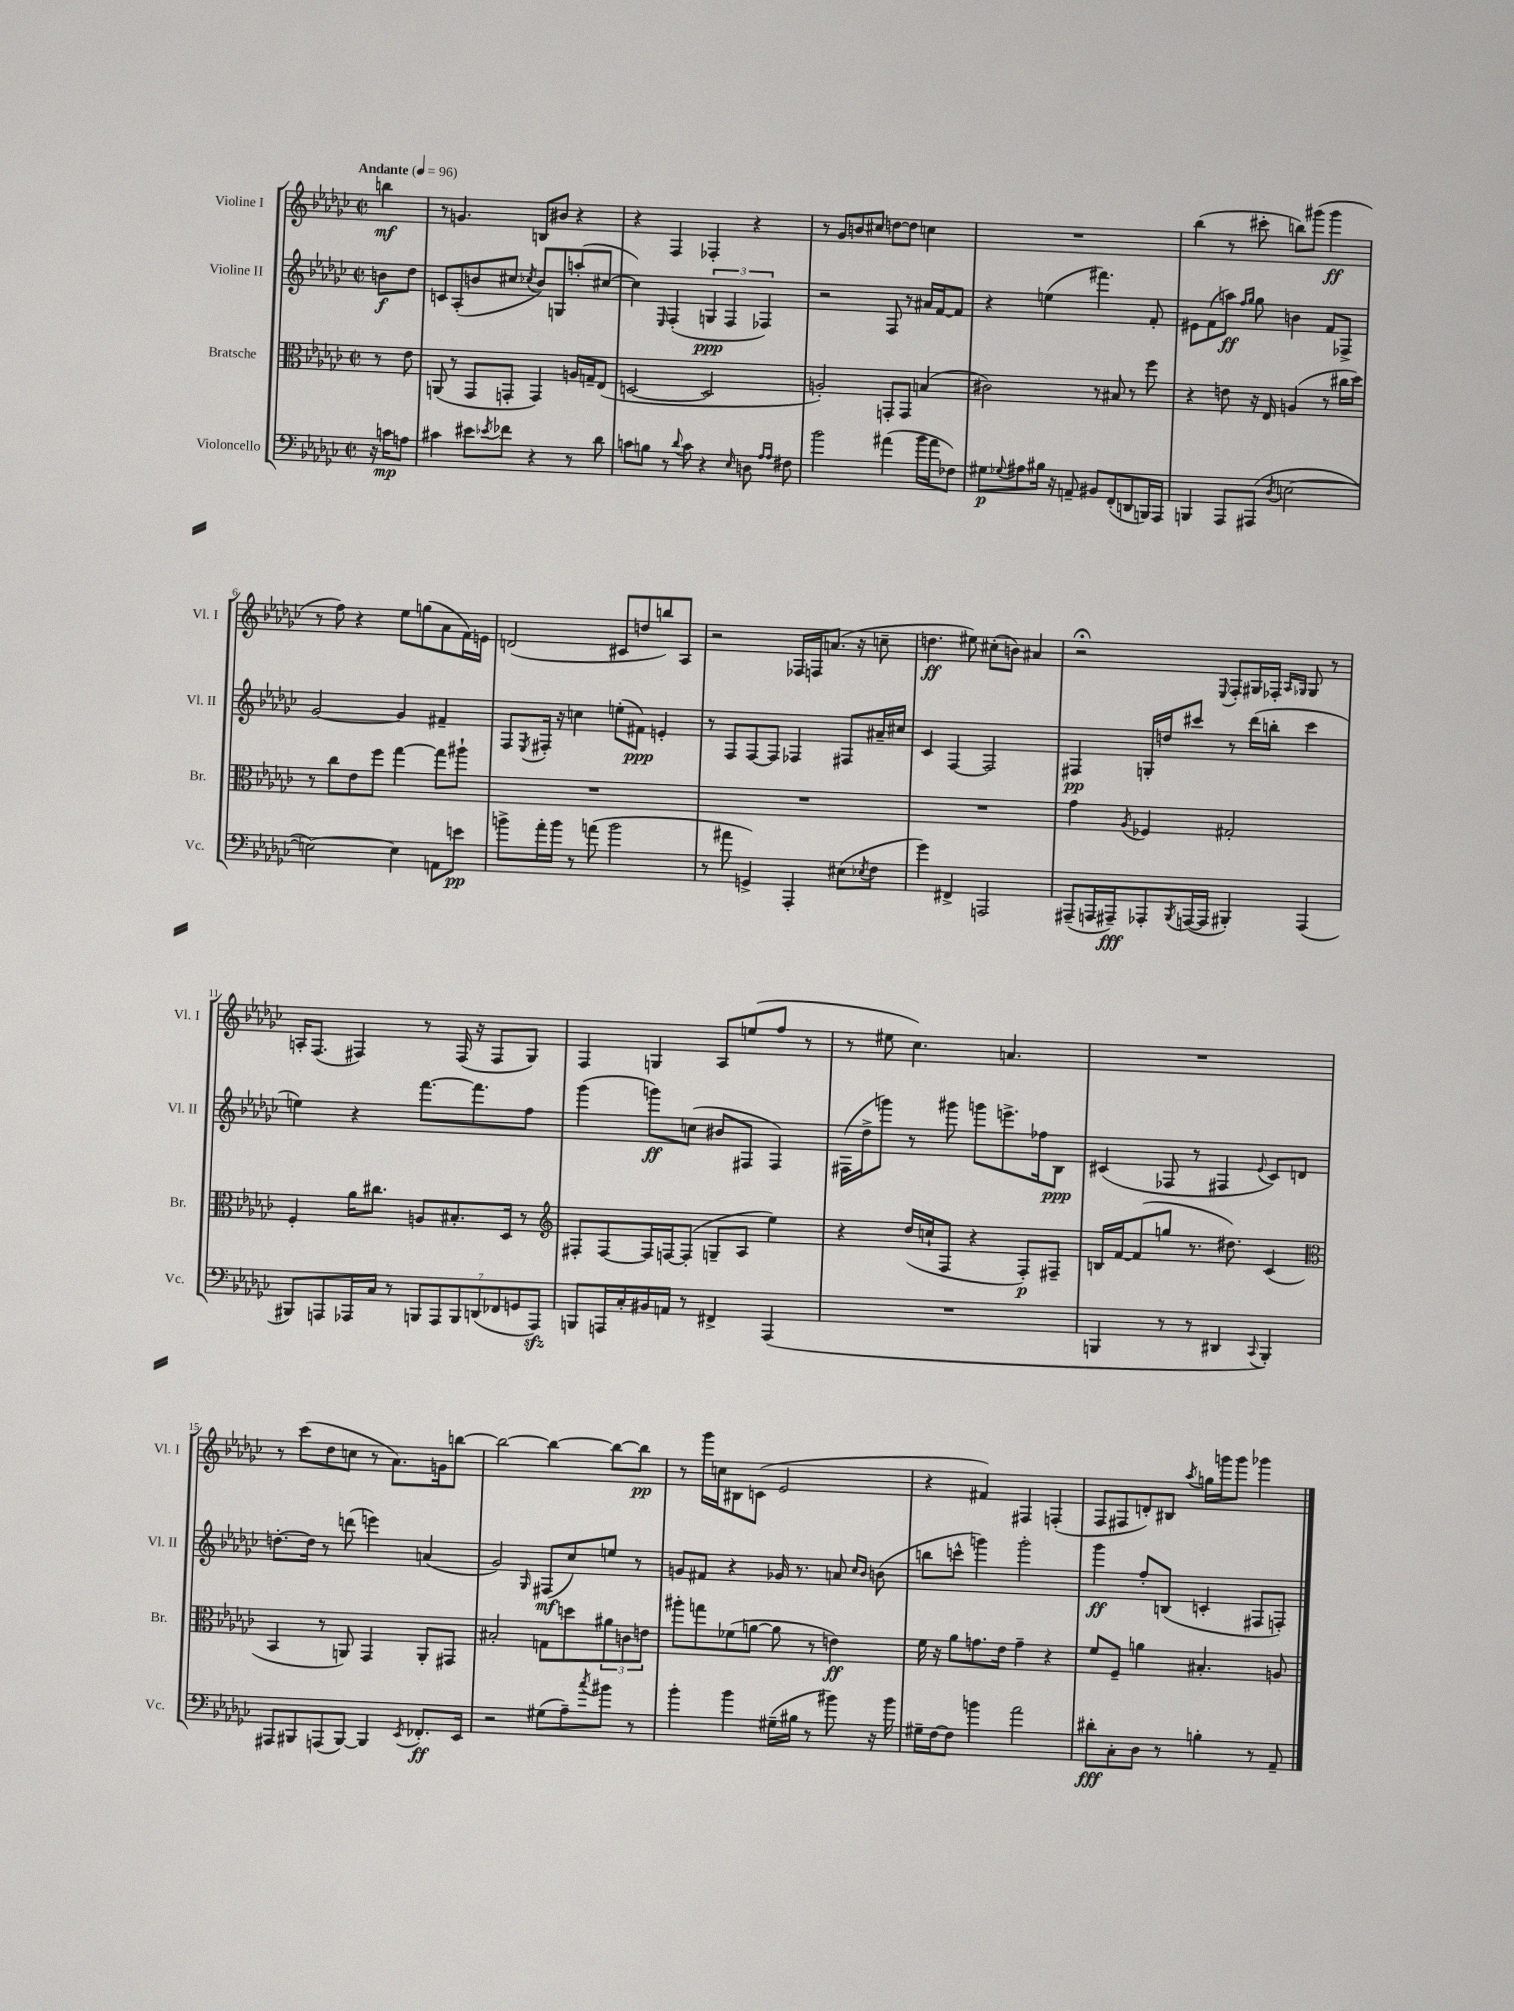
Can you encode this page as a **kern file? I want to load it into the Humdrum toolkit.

**kern	**kern	**kern	**kern
*staff4	*staff3	*staff2	*staff1
*clefF4	*clefC3	*clefG2	*clefG2
*k[b-e-a-d-g-c-]	*k[b-e-a-d-g-c-]	*k[b-e-a-d-g-c-]	*k[b-e-a-d-g-c-]
*M2/2	*M2/2	*M2/2	*M2/2
*met(c|)	*met(c|)	*met(c|)	*met(c|)
*MM96	*MM96	*MM96	*MM96
16r	8r	8b	4bb
16c	.	.	.
8A	8e-	8dd-	.
=	=	=	=
4c#	(8AA	8c	8r
.	8r	(8A-'	4.g
8e#	8GG-	8b	.
8qe-	.	.	.
8f-	8GG'	8cc#	.
.	.	8qcc-	.
4r	4GG)	8b)	8B
.	.	8G	8b#
8r	16A	(8aa'	4r
.	16G~	.	.
8d-	(8E-	[8cc#	.
=	=	=	=
8c	[2D	4cc#])	4r
8B	.	.	.
.	.	16qqE-	.
8r	.	(4F'	4F
8qqd-	.	.	.
8c	.	.	.
4r	2D]	6G	4F-'
.	.	6F	.
16qqE-	.	.	.
8D	.	.	4r
.	.	6F-)	.
16qqA-	.	.	.
16qqA-	.	.	.
8F#	.	.	.
=	=	=	=
2b-	2A')	2r	8r
.	.	.	8g-
.	.	.	8b
.	.	.	8cc#
(4a#	8GG'	8F	[8dd
.	8GG	8r	8dd]
16b-	(4B	16a#	4cc
16a#	.	[16f	.
8F-)	.	8f]	.
=	=	=	=
8G#	2c#)	4r	1r
8qqG-	.	.	.
8A#	.	.	.
16B#	.	(4ee	.
16r	.	.	.
8AA~	.	.	.
8BB#	8r	4.fff#)	.
(8FF'	8B#	.	.
8DD	8r	.	.
16BBB)	8ff	8f'	.
16AAA-	.	.	.
=	=	=	=
4BBB	4r	8e#	(4bb-
.	.	(8f	.
8AAA-	8e	8aa)	8r
.	.	16qqff	.
.	.	16qqgg-	.
(8AAA#	16r	8gg-	8ccc#'
.	16E-	.	.
8qD-	.	.	.
[2E	(4A	4b	8bb)
.	.	.	(8ggg#
.	8r	8f	4ggg#
.	16cc#	8F-^	.
.	16dd-)	.	.
=	=	=	=
2E_)	8r	[2g-	8r
.	8cc-	.	8ff)
.	8e-	.	4r
.	8ff	.	.
4E]	[4gg-	4g-]	8ee-
.	.	.	(8gg
8AA	8gg-]	4f#~	8a-
8e	8aa#`	.	16f)
.	.	.	16e
=	=	=	=
8b^	1r	8F	(2d
.	.	8qE-	.
16a-'	.	16F#'	.
16b	.	16r	.
8r	.	4cc	.
(8a	.	.	.
2b	.	(8ee'	8c#
.	.	8f#)	8dd
.	.	4e'	8bb)
.	.	.	8A-
=	=	=	=
8r	1r	8r	2r
8a#	.	8F	.
4GG^)	.	[8F	.
.	.	8F]	.
4AAA-'	.	4F-	16F-
.	.	.	16F
.	.	.	(8.a
(8E#	.	8F#	.
.	.	.	16r
8qE-	.	.	.
8F	.	16a#~	8cc~
.	.	16cc#	.
=	=	=	=
4g-)	1r	4c-	4.dd
4FF#^	.	[4F	.
.	.	.	8ee#)
2AAA	.	2F]	(8cc#'
.	.	.	8b)
.	.	.	4a#
=	=	=	=
(8AAA#~	4g-	4F#	2r;
16AAA	.	.	.
16AAA#~)	.	.	.
.	8qA-	.	.
8AAA-'	4F-	16G'	.
.	.	16dd	.
8qBBB-	.	.	.
([16AAA	.	8ccc#	.
16AAA]	.	.	.
.	.	.	8qqE-
4BBB#')	2G#'	8r	8F'
.	.	(16ddd-	16G#
.	.	16bb'	16F-'
.	.	.	16qqA-
.	.	.	16qqG-
(4AAA	.	4ccc#	8G-
.	.	.	8r
=	=	=	=
8BBB#)	4F'	4ee)	16A'
.	.	.	(8.F
8AAA	.	.	.
16AAA-	16a-	4r	4F#)
16C-	8.cc#	.	.
8r	.	.	.
14BBB	8A	[8.fff	8r
14AAA-	.	.	.
.	8.B#'	.	(16F#
14BBB	.	.	.
.	.	8.fff]	16r
(14DD	.	.	.
.	.	.	8F#
14FF-	.	.	.
.	16D-	.	.
14GG	.	.	.
.	8r	8ff	8G-)
14AAA-)	.	.	.
=	=	=	=
*	*clefG2	*	*
8BBB	8F#'	(4ggg-	4F
16AAA	[8F#	.	.
16C-'	.	.	.
16BB#	16F#]	8ggg)	4G
16AA	[16F	.	.
8r	(8F']	(8cc	.
4FF#^	8G~	8b#	8A-
.	8A-	8F#	(8ee
(4AAA	4ee-)	4F#)	8ff
.	.	.	8r
=	=	=	=
1r	4r	(16F#	8r
.	.	16dd-^	.
.	.	8ggg)	8ee#
.	(16dd-	8r	4.cc-)
.	16cc`	.	.
.	8F	8ggg#	.
.	4r	8ggg	.
.	.	8.eee^	4.a
.	8F')	.	.
.	.	16ff-	.
.	8F#~	8B-	.
=	=	=	=
4BBB	16B	(4c#	1r
.	[16f	.	.
.	(8f]	.	.
8r	8gg	8F-	.
8r	8.r	8r	.
4DD#	.	4F#	.
.	8.dd#)	.	.
8qqCC-	.	8qqe-	.
4BBB')	(4c-	8c#)	.
.	.	8d	.
=	=	=	=
*	*clefC3	*	*
8AAA#	4BB-	[8.dd'	8r
8BBB#	.	.	(8ccc-
.	.	16dd]	.
(8AAA	8r	8r	8dd-
[8BBB#)	8AA)	(8ddd	8cc
4BBB#]	4GG-	4eee)	8r
.	.	.	8.a-)
8qEE-	.	.	.
8.FF-'	8AA'	(4a	.
.	.	.	16g
.	8GG#	.	[8bb
16EE-	.	.	.
=	=	=	=
2r	2B#'	2g-)	2bb_
.	.	16qqG-	.
(8G#	8G	(8F#	4bb_
8A-~)	8dd	8cc-)	.
8qcc-	.	.	.
8b#	12a#	8ee	8bb_
.	12c	.	.
8r	.	8r	8bb]
.	12e	.	.
=	=	=	=
4b-'	8aa#'	8g	8r
.	8gg	8f#	16ggg-
.	.	.	16cc
4b-	(8f-	4r	8B#
.	[8a	.	(8c
(16G#~	8a]	16g-	2e-
16B#	.	8.r	.
8r	8r	.	.
8b#)	4e)	8a	.
.	.	16qqcc-	.
.	.	16qqb-	.
16r	.	(8b	.
16b#	.	.	.
=	=	=	=
16G#~	16f	8bb	4r
[16F	16r	.	.
8F]	8a-	8ccc^^	.
4b	8.g	4ggg)	4f#)
.	16e-	.	.
2a-	4g~	2ggg'	4F#
.	4r	.	(4F'
=	=	=	=
8d#'	8f	4ggg-	8F
8C-'	8F~	.	8F#
8D-	4a	8ff'	8d')
8r	.	(8B	8B#
.	.	.	8qaa-
4B'	4.B#'	4c'	16gg
.	.	.	16ggg
.	.	.	8ggg
8r	.	8F#	4ggg-
8AA-~	8A	8F')	.
==	==	==	==
*-	*-	*-	*-
